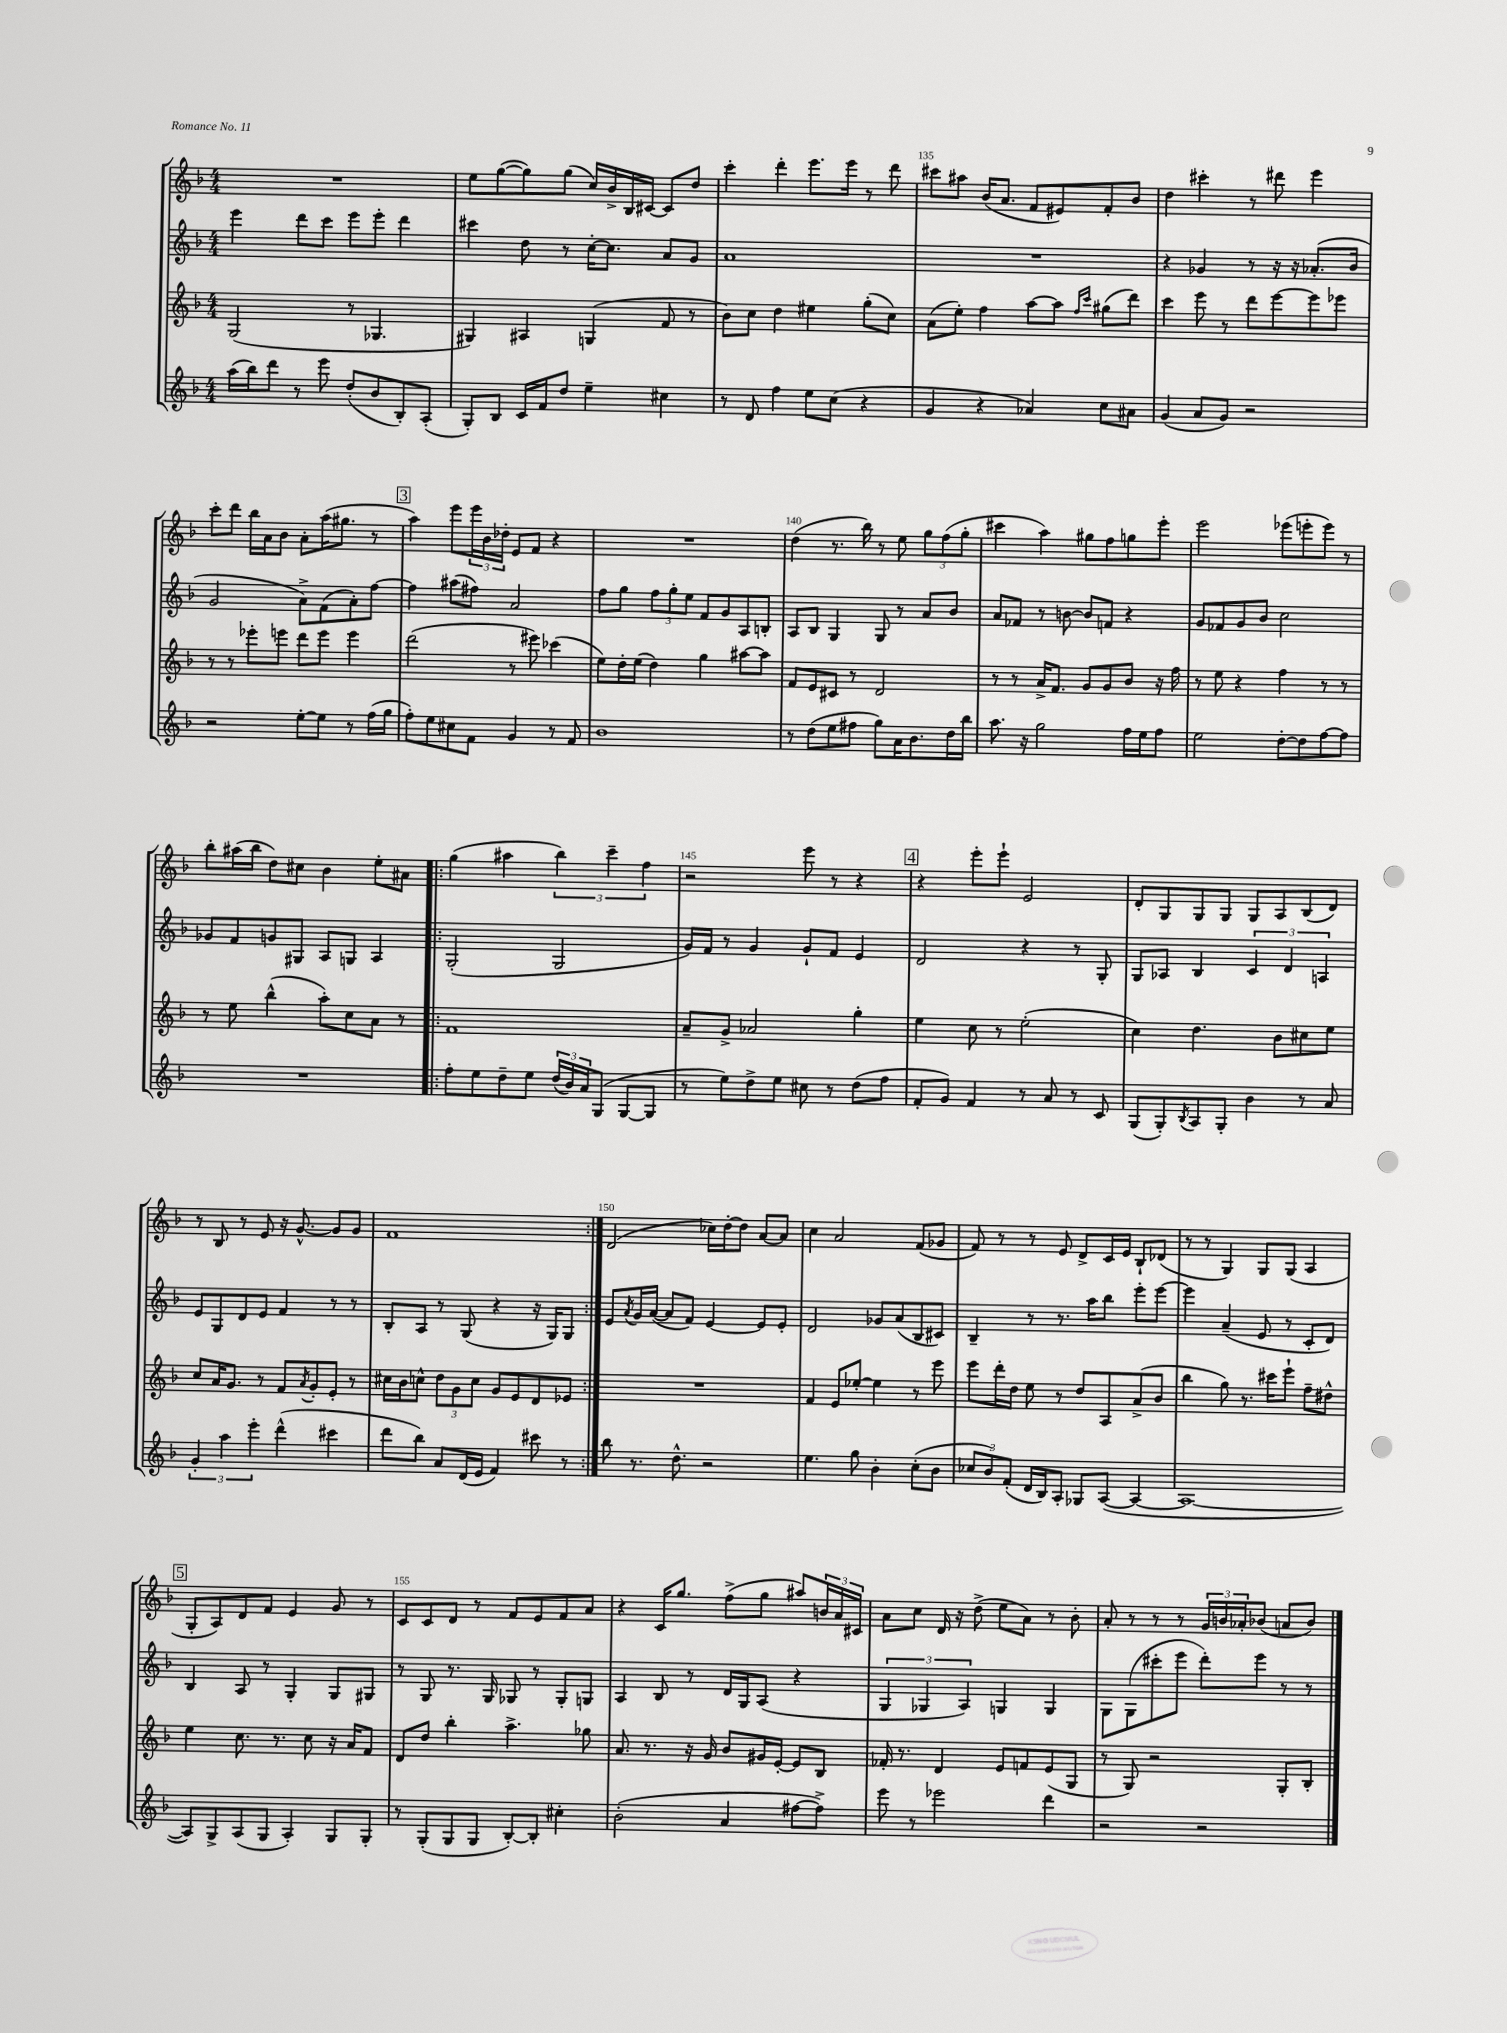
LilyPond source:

<<
\new StaffGroup <<
\new Staff = "s0" {
    \clef treble \key f \major \numericTimeSignature \time 4/4
    R1 |
    e''8 g''8~( g''8) g''8( c''16) bes'16-> bes16 cis'16~ cis'8 d''8 |
    c'''4-. d'''4-. e'''8. e'''16 r8 d'''8 |
    cis'''8 ais''8 bes'16( a'8. f'8 eis'8) f'8-. bes'8 |
    d''4 cis'''4-. r8 dis'''8 e'''4 |
    c'''8-. d'''8 bes''16 a'16 bes'8 a'8-. a''16( gis''8. r8 |
    \mark \markup { \box "3" } a''4) e'''8 \tuplet 3/2 { e'''16 bes'16 des''16-. } e'8 f'8 r4 |
    R1 |
    d''4( r8. bes''16) r8 e''8 \tuplet 3/2 { g''8 f''8( g''8-. } |
    cis'''4 a''4) gis''8 f''8 g''8 e'''8-. |
    e'''2 ees'''8( e'''8-. e'''8) r8 |
    bes''8-. ais''16( bes''16 d''8) cis''8 bes'4 e''8-. ais'8 |
    \repeat volta 2 { g''4( ais''4 \tuplet 3/2 { bes''4) c'''4-- f''4 } |
    r2 e'''8 r8 r4 |
    \mark \markup { \box "4" } r4 e'''8-. e'''8-! e'2 |
    d'8-. g8 g8 g8 g8 a8 bes8( d'8) |
    r8 bes8 r8 e'8 r16 g'8.~-^ g'8 g'8 |
    f'1 | }
    d'2( ces''16) d''16~-. d''8 a'8~ a'8 |
    c''4 a'2 f'8( ges'8 |
    f'8) r8 r8 e'8 d'8-> c'16 e'16 bes8-! des'8( |
    r8 r8 g4) g8 g8( a4 |
    \mark \markup { \box "5" } g8-. a8) d'8 f'8 e'4 g'8 r8 |
    c'8 c'8 d'8 r8 f'8 e'8 f'8 a'8 |
    r4 c'16 g''8. f''8->( g''8 ais''8) \tuplet 3/2 { b'16 a'16 cis'16 } |
    a'8 c''8 d'16 r16 d''8->( e''8 a'8) r8 bes'8-. |
    a'8-. r8 r8 r8 \tuplet 3/2 { g'16 b'16 aes'16-. } bes'8( a'8 bes'8) \bar "|." |
}
\new Staff = "s1" {
    \clef treble \key f \major \numericTimeSignature \time 4/4
    e'''4 d'''8 c'''8 e'''8 e'''8-. d'''4 |
    cis'''4 d''8 r8 c''16~-. c''8. a'8 g'8 |
    a'1 |
    R1 |
    r4 ges'4 r8 r16 r16 aes'8.-.( bes'16 |
    g'2 a'8->) f'8( a'8-.) f''8~ |
    \mark \markup { \box "3" } f''4 ais''8( fis''8) a'2 |
    f''8 g''8 \tuplet 3/2 { f''8 g''8-. e''8 } f'8 g'8 a8 b8-. |
    a8 bes8 g4 g8 r8 a'8 bes'8 |
    a'8 fes'8 r8 b'8~ b'8 f'8 r4 |
    g'8 fes'8 g'8 bes'8 c''2 |
    ges'8 f'8 g'8 gis8 a8 g8 a4 |
    \repeat volta 2 { g2-.( g2 |
    g'16) f'16 r8 g'4 g'8-! f'8 e'4 |
    \mark \markup { \box "4" } d'2 r4 r8 g8-. |
    g8 aes8 bes4 \tuplet 3/2 { c'4 d'4 a4 } |
    e'8 g8 d'8 e'8 f'4 r8 r8 |
    bes8-. a8 r8 g8( r4 r16 g16) g8 | }
    e'8 \acciaccatura { a'8 } g'16 a'16~( a'8 f'8) e'4~ e'8 e'8-. |
    d'2 ges'8 a'8( bes8 cis'8) |
    bes4-- r8 r8. a''16 bes''8 e'''8-. e'''8~ |
    e'''4 a'4--( e'8 r8 c'8-. d'8) |
    \mark \markup { \box "5" } bes4 a8 r8 g4-. g8 gis8 |
    r8 g8 r8. g16 ges8 r8 ges8-. g8 |
    a4 bes8 r8 d'16 g16 a8( r4 |
    \tuplet 3/2 { g4 ges4 a4) } g4 g4 |
    g8 g8( cis'''8-. e'''8 d'''8-.) e'''8 r8 r8 \bar "|." |
}
\new Staff = "s2" {
    \clef treble \key f \major \numericTimeSignature \time 4/4
    g2( r8 ges4. |
    gis4) ais4 g4( f'8 r8 |
    bes'8) c''8 d''4 eis''4 g''8-.( c''8) |
    a'8( e''8-.) f''4 a''8~ a''8 \grace { f''16 c'''16 } gis''8( d'''8) |
    c'''4 e'''8 r8 d'''8 e'''8~ e'''8 ees'''8 |
    r8 r8 ees'''8-. e'''8 d'''8 e'''8 e'''4 |
    \mark \markup { \box "3" } d'''2( r8 eis'''8) ces'''4( |
    e''8) d''16-. e''16( d''4) g''4 ais''8~ ais''8 |
    f'8 e'8 cis'8 r8 d'2 |
    r8 r8 a'16-> f'8. g'8 g'8 bes'8 r16 f''16 |
    r8 e''8 r4 f''4 r8 r8 |
    r8 e''8 bes''4-^( a''8-.) c''8 a'8 r8 |
    \repeat volta 2 { f'1 |
    a'8-- g'8-> aes'2 g''4-. |
    \mark \markup { \box "4" } e''4 c''8 r8 e''2-.( |
    c''4) d''4. bes'8 cis''8 e''8 |
    c''8 a'16 g'8. r8 f'8 \acciaccatura { a'8 } g'8-. e'8-. r8 |
    cis''16 bes'16 c''8-^ \tuplet 3/2 { d''8 g'8 c''8 } g'8 e'8 d'8 ees'8 | }
    R1 |
    f'4 e'8 ees''8~-. ees''4 r8 e'''8 |
    e'''8 d'''16-. d''16 e''8 r8 d''8 a8 a'8->( bes'8 |
    bes''4 g''8) r8. cis'''16 e'''8-! f''8-- dis''8-^ |
    \mark \markup { \box "5" } e''4 c''8. r8. c''8 r16 a'16 f'8 |
    d'8 d''8 bes''4-. a''4.-> ges''8 |
    a'8. r8. r16 g'16 bes'8 gis'16 e'16~-. e'8 bes8 |
    fes'16-. r8. d'4 e'8 f'8 e'8( g8 |
    r8 g8) r2 g8-. bes8-. \bar "|." |
}
\new Staff = "s3" {
    \clef treble \key f \major \numericTimeSignature \time 4/4
    a''16( bes''16) d'''8 r8 e'''8 d''8-.( bes'8 bes8-.) a8-.( |
    g8-.) bes8 c'16 f'16 d''8 e''4-- cis''4 |
    r8 d'8 f''4 e''8 c''8( r4 |
    g'4 r4 aes'4) c''8 ais'8 |
    g'4( a'8 g'8) r2 |
    r2 e''8~-. e''8 r8 f''16( g''16 |
    \mark \markup { \box "3" } f''8-.) e''8 cis''8 f'8 g'4 r8 f'8 |
    bes'1 |
    r8 d''8( e''8 fis''8 g''8) a'16 bes'8. d''16 bes''16 |
    a''8. r16 g''2 f''16 e''16 f''8 |
    e''2 d''8~-. d''8 f''8~ f''8 |
    R1 |
    \repeat volta 2 { f''8-. e''8 d''8-- e''8 \tuplet 3/2 { d''16( bes'16) a'16 } g8( g8~ g8 |
    r8 e''8) d''8-> e''8 cis''8 r8 d''8( f''8 |
    \mark \markup { \box "4" } f'8-. g'8) f'4 r8 a'8 r8 c'8 |
    g8( g8-.) \acciaccatura { bes8 } a8 g8-. bes'4 r8 a'8 |
    \tuplet 3/2 { g'4-. a''4 e'''4-. } d'''4-^( cis'''4 |
    d'''8 bes''8) a'8 d'16( e'16 f'4) cis'''8 r8 | }
    bes''8 r8. d''8.-^ r2 |
    e''4. g''8 bes'4-. c''8-.( bes'8 |
    \tuplet 3/2 { ces''8 bes'8) f'8-.( } d'16 bes16) a8-. ges8 a8~( a4~ |
    a1~ |
    \mark \markup { \box "5" } a8) g8-> a8( g8 a4-.) g8 g8-. |
    r8 g8-.( g8 g8 bes8~-.) bes8-. cis''4-. |
    bes'2-.( a'4 fis''8~ fis''8->) |
    e'''8 r8 ees'''2 d'''4 |
    r2 r2 \bar "|." |
}
>>
>>
\layout { \context { \Score currentBarNumber = #132 \override BarNumber.break-visibility = ##(#f #t #t) barNumberVisibility = #(every-nth-bar-number-visible 5) } }
